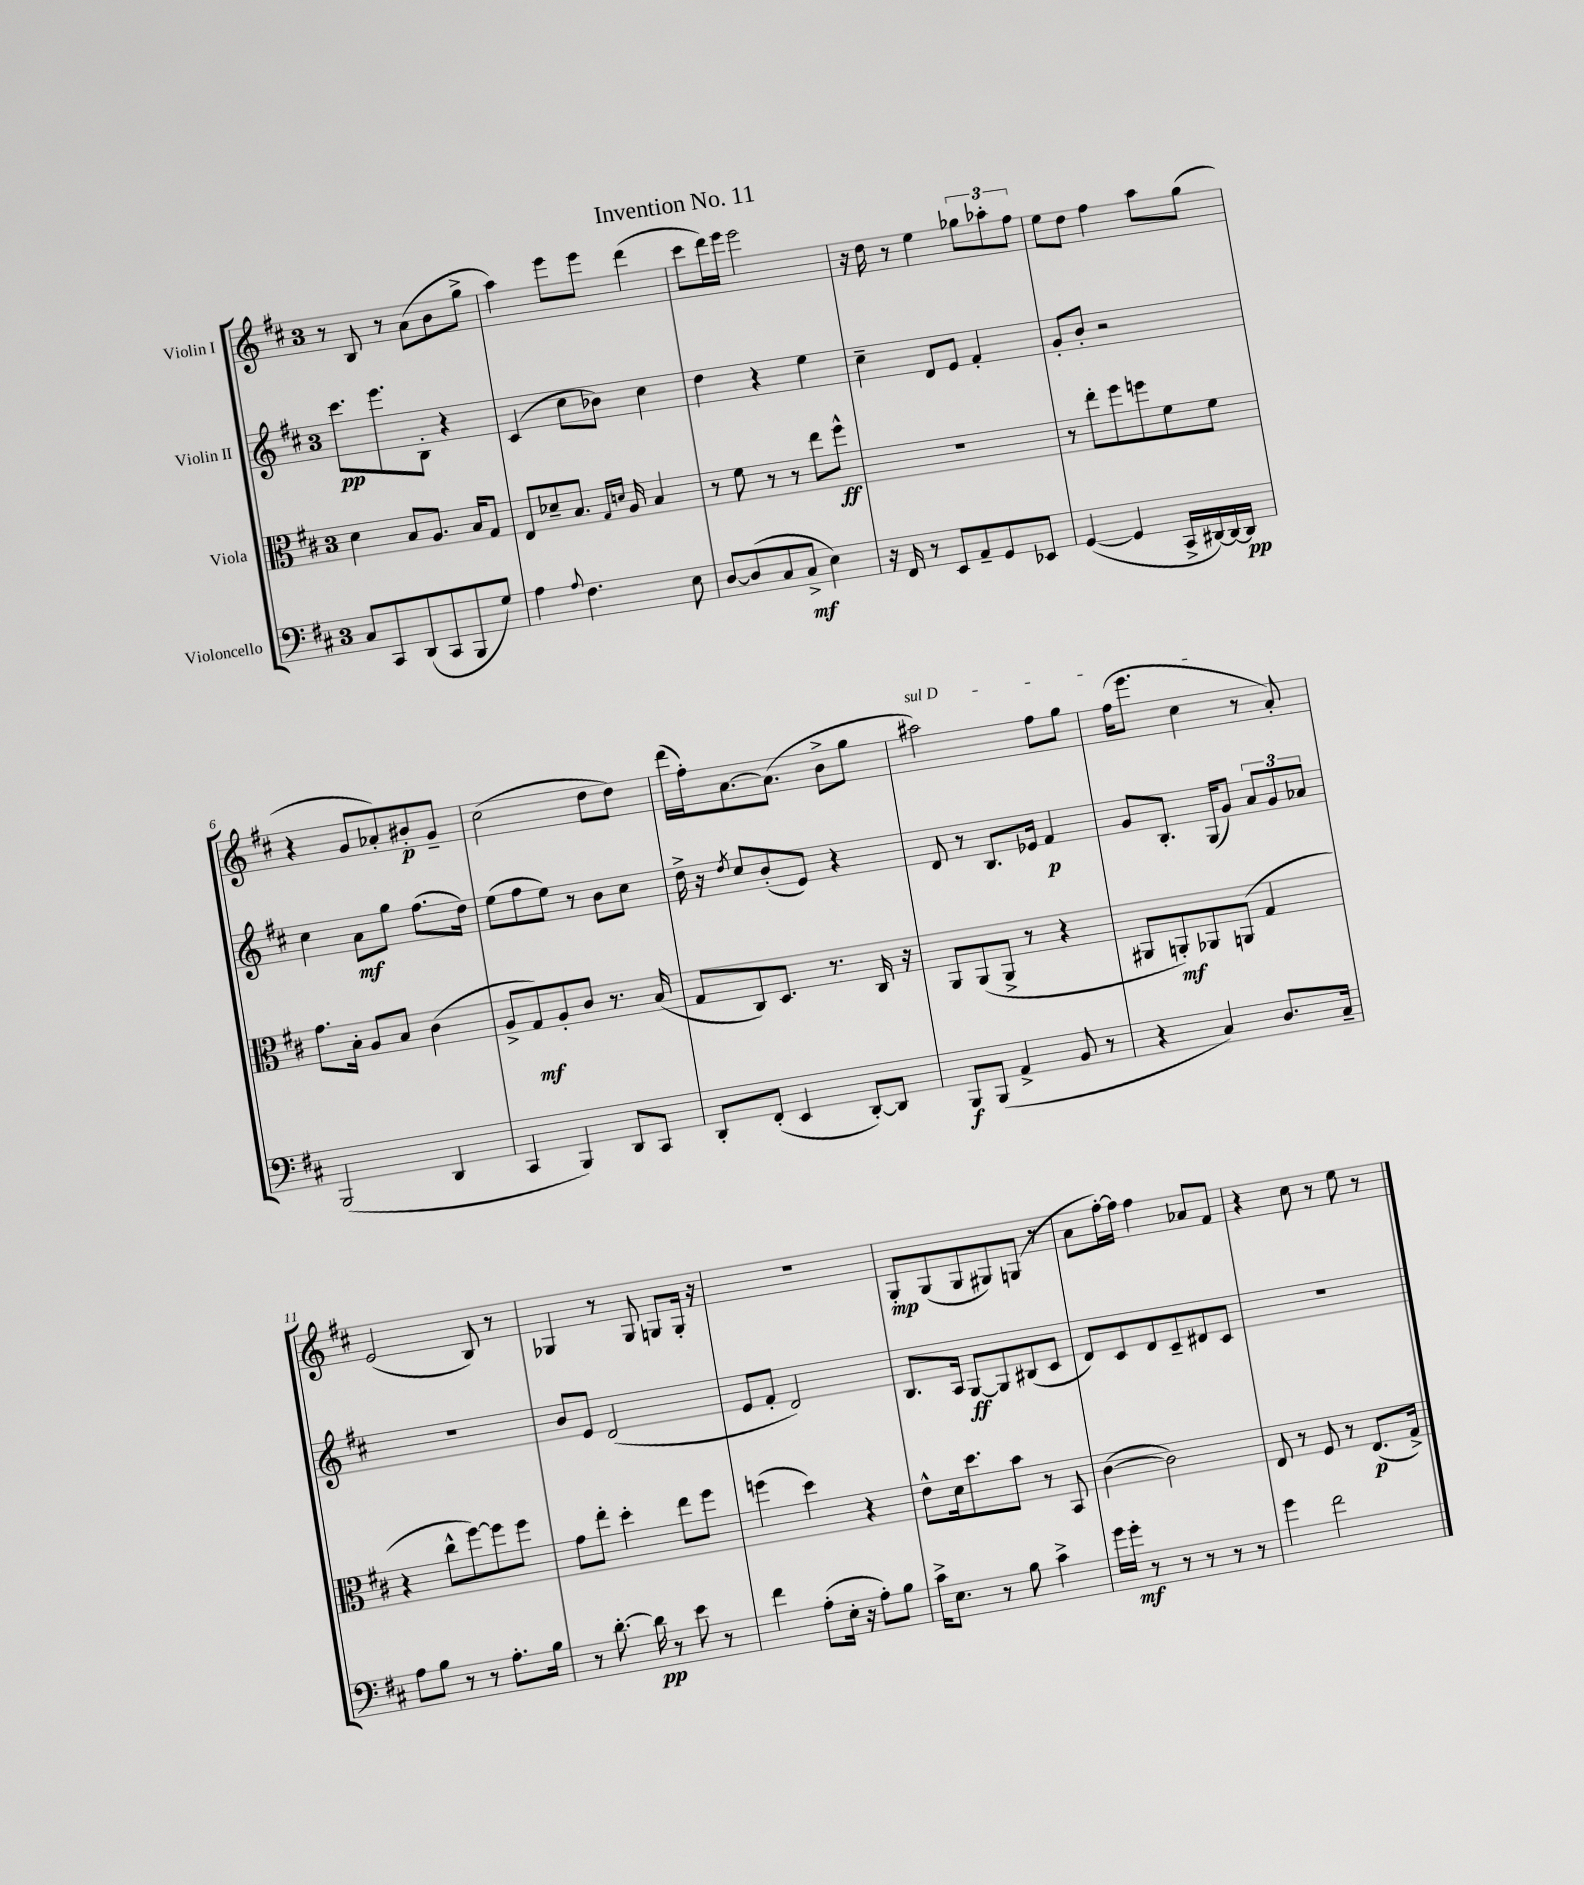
\header { title = "Invention No. 11" }
<<
\new StaffGroup <<
\new Staff = "s0" \with { instrumentName = "Violin I" } {
    \clef treble \key d \major \once \override Staff.TimeSignature.style = #'single-digit \time 3/4
    r8 b8 r8 a'8( b'8 g''8-> |
    a''4) e'''8 e'''8 d'''4( |
    cis'''8 d'''16) e'''16 e'''2 |
    r16 d''16 r8 e''4 \tuplet 3/2 { ges''8 aes''8-. fis''8 } |
    e''8 d''8 fis''4 a''8 g''8( |
    r4 g'8 aes'8-.) bis'8-.\p g'8-- |
    cis''2( d''8 d''8) |
    d'''16( fis''16-.) a'8.~ a'8.( b'8-> g''8 |
    \once \override TextSpanner.bound-details.left.text = \markup { \italic "sul D" } ais''2\startTextSpan) fis''8 g''8 |
    fis''16( e'''8. cis''4\stopTextSpan r8 a'8-.) |
    e'2( b8) r8 |
    ges4 r8 ges8 g8 g16-. r16 |
    R2. |
    g8-.\mp g8( g8 gis8) g8( r8 |
    a'8 fis''16~-.) fis''16 fis''4 aes'8 fis'8 |
    r4 cis''8 r8 e''8 r8 \bar "|." |
}
\new Staff = "s1" \with { instrumentName = "Violin II" } {
    \clef treble \key d \major \once \override Staff.TimeSignature.style = #'single-digit \time 3/4
    cis'''8.\pp e'''8. b8-. r4 |
    cis'4( cis''8 bes'8) cis''4 |
    d''4 r4 e''4 |
    cis''4-- d'8 e'8 fis'4-. |
    g'8-. b'8-. r2 |
    cis''4 a'8\mf g''8 fis''8.( d''16) |
    e''8( fis''8 e''8) r8 b'8 cis''8 |
    d''16-> r16 \acciaccatura { d''8 } cis''8 b'8-.( e'8) r4 |
    d'8 r8 b8. ees'16 fis'4\p |
    g'8 b8.-. g16( g'8) \tuplet 3/2 { a'8 g'8 aes'8 } |
    R2. |
    b'8 e'8 d'2( |
    e'8 fis'8-. d'2) |
    b8. a16 g8~\ff g8 bis8( cis'8 |
    d'8) cis'8 d'8 cis'8-- dis'8 cis'8 |
    R2. \bar "|." |
}
\new Staff = "s2" \with { instrumentName = "Viola" } {
    \clef alto \key d \major \once \override Staff.TimeSignature.style = #'single-digit \time 3/4
    d'4 b8 a8. b16 g8 |
    e8 des'8-- b8. \grace { g16 d'16 } a16 b4 |
    r8 fis'8 r8 r8 e''8 fis''8-^\ff |
    R2. |
    r8 e''8-. fis''8 f''8 fis'8 fis'8 |
    g'8. b16-. a8 b8 cis'4( |
    a8-> g8\mf) a8-. cis'8 r8. b16( |
    g8 cis8) d8. r8. cis16 r16 |
    a,8 a,8( a,8-> r8 r4 |
    ais,8 a,8-.\mf) aes,8 a,8( g4 |
    r4 cis''8-^ fis''8~) fis''8 fis''8 |
    g'8 e''8-. d''4-. e''8 fis''8 |
    f''4( d''4) r4 |
    e'8-^ d'16 d''8. b'8 r8 b,8 |
    cis'4~( cis'2) |
    e8 r8 fis8 r8 e8.\p( g16->) \bar "|." |
}
\new Staff = "s3" \with { instrumentName = "Violoncello" } {
    \clef bass \key d \major \once \override Staff.TimeSignature.style = #'single-digit \time 3/4
    cis8 cis,8 d,8( cis,8 b,,8 g8) |
    a4 \appoggiatura { a8 } fis4. e8 |
    d8~ d8( cis8 cis8->\mf e4) |
    r16 fis,16 r8 e,8 a,8-- g,8 ees,8 |
    g,4~( g,4 cis,16-> dis,16~) dis,16~ dis,16\pp |
    b,,2( d,4 |
    cis,4 b,,4) d,8 cis,8 |
    d,8-. fis,8-.( e,4 d,8~-.) d,8 |
    b,,8\f b,,8( a,4-> b,8 r8 |
    r4 cis4) d8. cis16-- |
    a8 b8 r8 r8 a8.-. b16 |
    r8 d'8.~-. d'16\pp r8 e'8 r8 |
    fis'4 a8-.( e16-. r16 a8-.) b8 |
    cis'16-> e8. r8 b8 cis'4-> |
    g'16 g'16-.\mf r8 r8 r8 r8 r8 |
    g'4 fis'2 \bar "|." |
}
>>
>>
